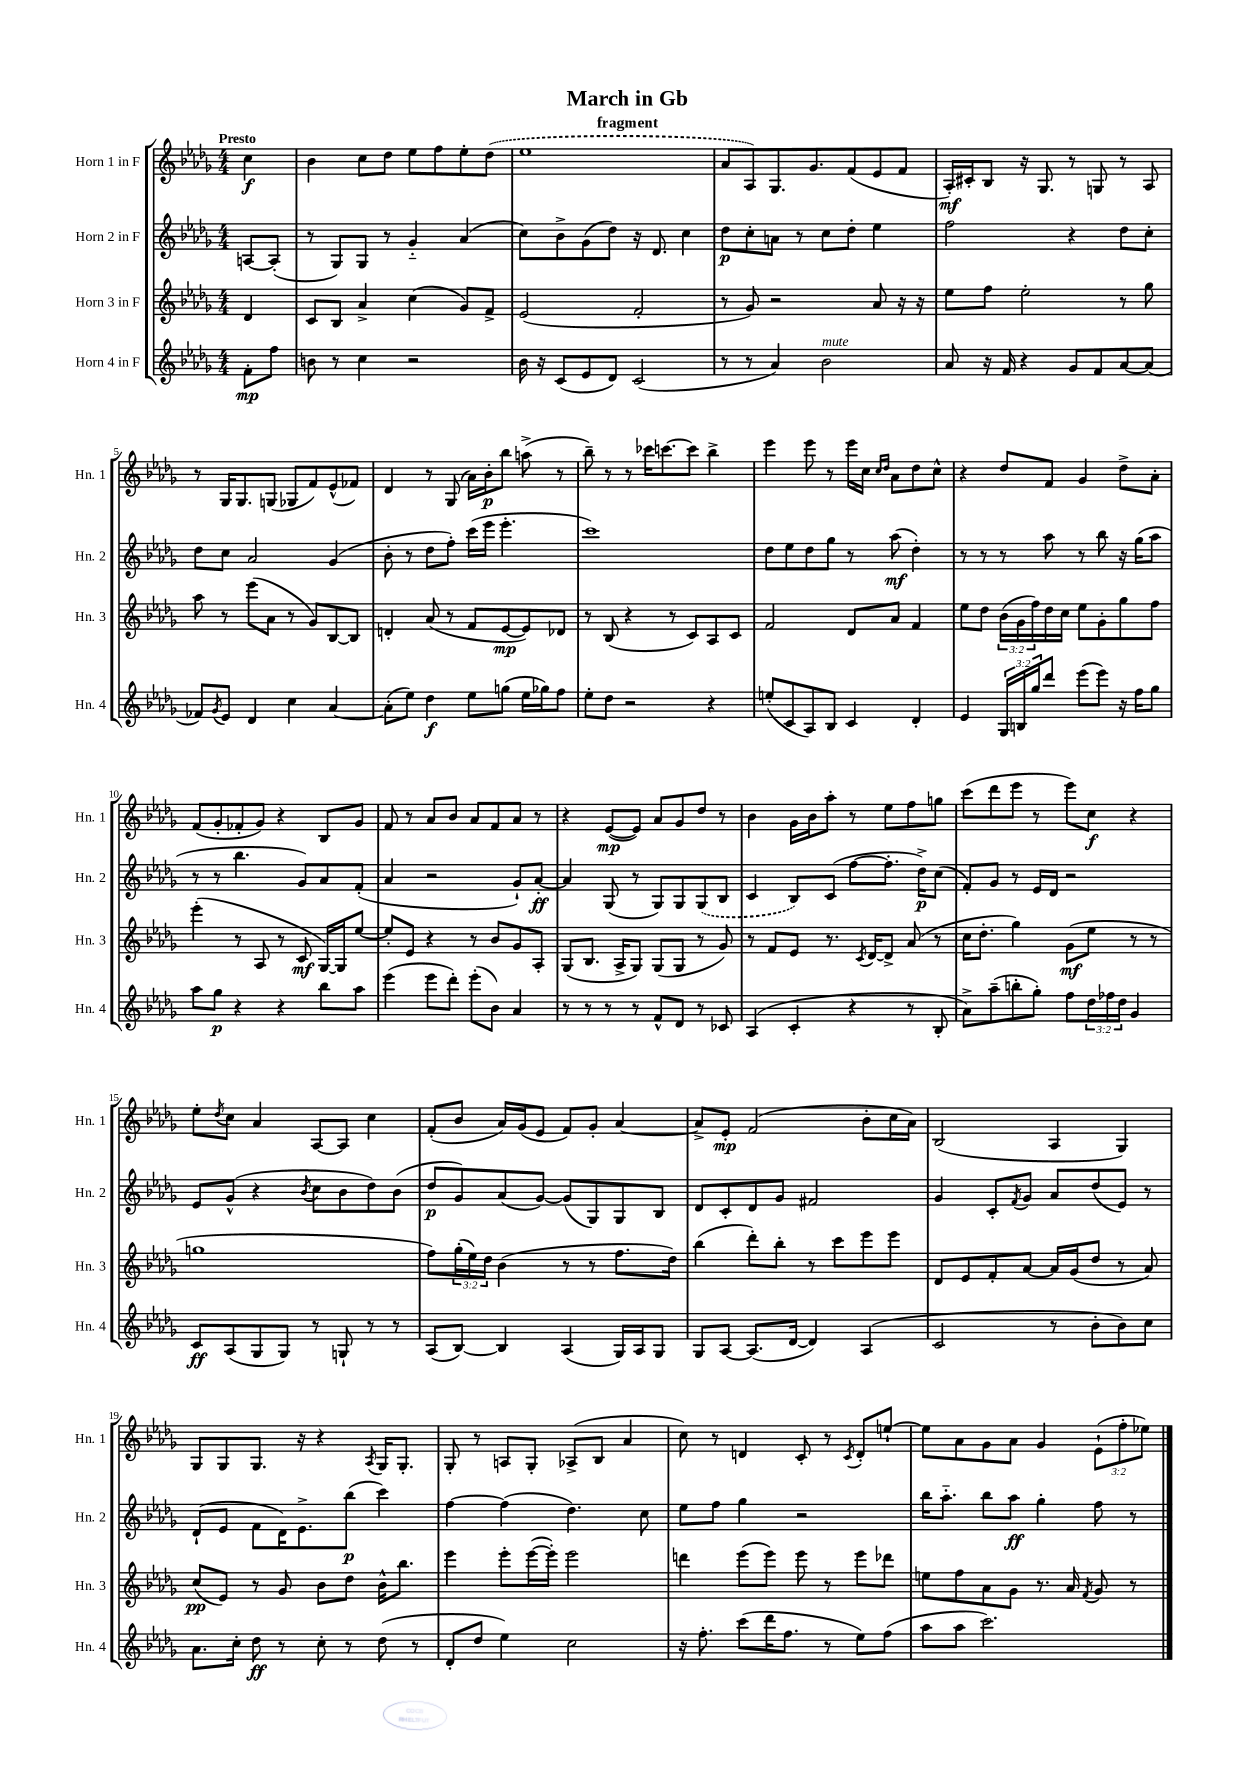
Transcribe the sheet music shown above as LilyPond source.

\header { title = "March in Gb" subtitle = "fragment" }
<<
\new StaffGroup <<
\new Staff = "s0" \with { instrumentName = "Horn 1 in F" shortInstrumentName = "Hn. 1" } {
    \clef treble \key des \major \numericTimeSignature \time 4/4 \override Staff.TupletNumber.text = #tuplet-number::calc-fraction-text \partial 4 \tempo "Presto"
    c''4\f |
    bes'4 c''8 des''8 ees''8 f''8 ees''8-. \once \slurDashed des''8( |
    ees''1 |
    aes'8 aes8) ges8. ges'8. f'8( ees'8 f'8 |
    aes16-.\mf) cis'16-. bes8 r16 ges8. r8 g8 r8 aes8 |
    r8 ges16 ges8. g8( ges8 f'8) ees'8-^( fes'8) |
    des'4 r8 ges8( aes'16) bes'16-.\p bes''8 a''8->( r8 |
    bes''8--) r8 r8 ces'''16 c'''8.~ c'''8 bes''4-> |
    ees'''4 ees'''8 r8 ees'''16 c''16 \grace { c''16 des''16 } aes'8 des''8 c''8-^ |
    r4 des''8 f'8 ges'4 des''8-> aes'8-. |
    f'8( ges'8-. fes'8-. ges'8) r4 bes8 ges'8 |
    f'8 r8 aes'8 bes'8 aes'8 f'8 aes'8 r8 |
    r4 ees'8~\mp( ees'8) aes'8 ges'8 des''8 r8 |
    bes'4 ges'16 bes'16 aes''8-. r8 ees''8 f''8 g''8 |
    c'''8( des'''8 ees'''8 r8 ees'''8) c''8\f r4 |
    ees''8-. \acciaccatura { des''8 } c''8 aes'4 aes8~ aes8 c''4 |
    f'8-.( bes'8 aes'16) ges'16( ees'8 f'8) ges'8-. aes'4~ |
    aes'8-> ees'8-.\mp f'2( bes'8-. c''16 aes'16) |
    bes2( aes4 ges4) |
    ges8 ges8 ges8. r16 r4 \acciaccatura { aes8 } ges16 ges8.-. |
    ges8-. r8 a8 ges8-. aes8->( bes8 aes'4 |
    c''8) r8 d'4 c'8-. r8 \acciaccatura { c'8 } d'8-. e''8~-! |
    e''8 aes'8 ges'8 aes'8 ges'4 \tuplet 3/2 { ees'8-!( f''8-. ees''8) } \bar "|." |
}
\new Staff = "s1" \with { instrumentName = "Horn 2 in F" shortInstrumentName = "Hn. 2" } {
    \clef treble \key des \major \numericTimeSignature \time 4/4 \partial 4
    a8~ a8-.( |
    r8 ges8) ges8 r8 ges'4-_ aes'4( |
    c''8) bes'8-> ges'8( des''8) r16 des'8. c''4 |
    des''8\p c''8-. a'8 r8 c''8 des''8-. ees''4 |
    f''2 r4 des''8 c''8-. |
    des''8 c''8 aes'2 ges'4( |
    bes'8-. r8 des''8 f''8-.) c'''16( ees'''16 ees'''4.-. |
    c'''1) |
    des''8 ees''8 des''8 ges''8 r8 aes''8\mf( des''4-.) |
    r8 r8 r8 aes''8 r8 bes''8 r16 ges''16( aes''8 |
    r8 r8 bes''4. ges'8) aes'8 f'8-.( |
    aes'4 r2 ges'8-!) aes'8~-.\ff |
    aes'4 ges8( r8 ges8) ges8 \once \slurDashed ges8( bes8 |
    c'4 bes8) c'8( f''8~ f''8.-. des''16->\p) c''8( |
    f'8-.) ges'8 r8 ees'16 des'16 r2 |
    ees'8 ges'8-^( r4 \acciaccatura { bes'8 } c''8 bes'8 des''8) bes'8( |
    des''8\p ges'8) aes'8( ges'8~) ges'8( ges8) ges8 bes8 |
    des'8 c'8-. des'8 ges'8 fis'2 |
    ges'4 c'8-. \acciaccatura { f'8 } ges'8 aes'8 des''8( ees'8) r8 |
    des'8-!( ees'8 f'8 des'16) ees'8.-> bes''8\p( c'''4) |
    f''4~ f''4( des''4.) c''8 |
    ees''8 f''8 ges''4 r2 |
    bes''16 aes''8.-_ bes''8 aes''8\ff ges''4-. f''8 r8 \bar "|." |
}
\new Staff = "s2" \with { instrumentName = "Horn 3 in F" shortInstrumentName = "Hn. 3" } {
    \clef treble \key des \major \numericTimeSignature \time 4/4 \override Staff.TupletNumber.text = #tuplet-number::calc-fraction-text \partial 4
    des'4 |
    c'8 bes8 aes'4-> c''4( ges'8) f'8-> |
    ees'2( f'2-. |
    r8 ges'8) r2 aes'8 r16 r16 |
    ees''8 f''8 ees''2-. r8 ges''8 |
    aes''8 r8 ees'''8( aes'8 r8 ges'8) bes8~ bes8 |
    d'4-. aes'8( r8 f'8 ees'8~\mp ees'8) des'8 |
    r8 bes8( r4 r8 c'8) aes8 c'8 |
    f'2 des'8 aes'8 f'4 |
    ees''8 des''8 \tuplet 3/2 { bes'16( ges'16 f''16) } des''16 c''16 ees''8 ges'8-. ges''8 f''8 |
    ees'''4-.( r8 aes8 r8 c'8\mf ges16~) ges16 ees''8~ |
    ees''8-. ees'8 r4 r8 bes'8 ges'8 aes8-. |
    ges8( bes8. aes16-> ges8) ges8( ges8 r8 ges'8) |
    r8 f'8 ees'8 r8. \acciaccatura { c'8 } des'16~ des'8-> aes'8( r8 |
    c''16 des''8.-. ges''4) ges'8\mf( ees''8 r8 r8 |
    g''1 |
    f''8) \tuplet 3/2 { ges''16-.( ees''16) des''16 } bes'4( r8 r8 f''8. des''16) |
    bes''4( des'''8-.) bes''8-. r8 c'''8 ees'''8 ees'''8 |
    des'8 ees'8 f'8-. aes'8~ aes'16 ges'16( des''8 r8 aes'8) |
    c''8\pp( ees'8) r8 ges'8 bes'8 des''8 bes'16-^ bes''8. |
    ees'''4 ees'''8-. ees'''16~( ees'''16-.) ees'''2 |
    d'''4 ees'''8( ees'''8) ees'''8 r8 ees'''8 des'''8 |
    e''8 f''8 aes'8 ges'8 r8. aes'16 \acciaccatura { f'8 } ges'8 r8 \bar "|." |
}
\new Staff = "s3" \with { instrumentName = "Horn 4 in F" shortInstrumentName = "Hn. 4" } {
    \clef treble \key des \major \numericTimeSignature \time 4/4 \override Staff.TupletNumber.text = #tuplet-number::calc-fraction-text \partial 4
    f'8-.\mp f''8 |
    b'8 r8 c''4 r2 |
    bes'16 r16 c'8( ees'8 des'8) c'2( |
    r8 r8 aes'4) bes'2^\markup { \italic "mute" } |
    aes'8 r16 f'16 r4 ges'8 f'8 aes'8~ aes'8( |
    fes'8) \acciaccatura { ges'8 } ees'8 des'4 c''4 aes'4~ |
    aes'8-.( ees''8) des''4\f ees''8 g''8( ees''16 ges''16) f''8 |
    ees''8-. des''8 r2 r4 |
    e''8-.( c'8 aes8) bes8 c'4 des'4-. |
    ees'4 \tuplet 3/2 { ges16 b16 ges''16 } des'''8 ees'''8( ees'''8) r16 f''16 ges''8 |
    aes''8 ges''8\p r4 r4 bes''8 aes''8 |
    ees'''4( ees'''8 des'''8-.) ees'''8-.( bes'8) aes'4 |
    r8 r8 r8 r8 f'8-^ des'8 r8 ces'8 |
    aes4( c'4-. r4 r8 bes8-. |
    aes'8->) aes''8--( b''8-. ges''8-.) f''8 \tuplet 3/2 { des''16 fes''16 des''16 } ges'4 |
    c'8\ff aes8( ges8 ges8) r8 g8-! r8 r8 |
    aes8( bes8~) bes4 aes4( ges16) aes16 ges8 |
    ges8 aes8~ aes8.( des'16~ des'4) aes4( |
    c'2 r8 bes'8-. bes'8) c''8 |
    aes'8. c''16-. des''8\ff r8 c''8-. r8 des''8( r8 |
    des'8-. des''8 ees''4) c''2 |
    r16 f''8.-. c'''8( des'''16 f''8. r8 ees''8) f''8( |
    aes''8 aes''8 c'''2.) \bar "|." |
}
>>
>>
